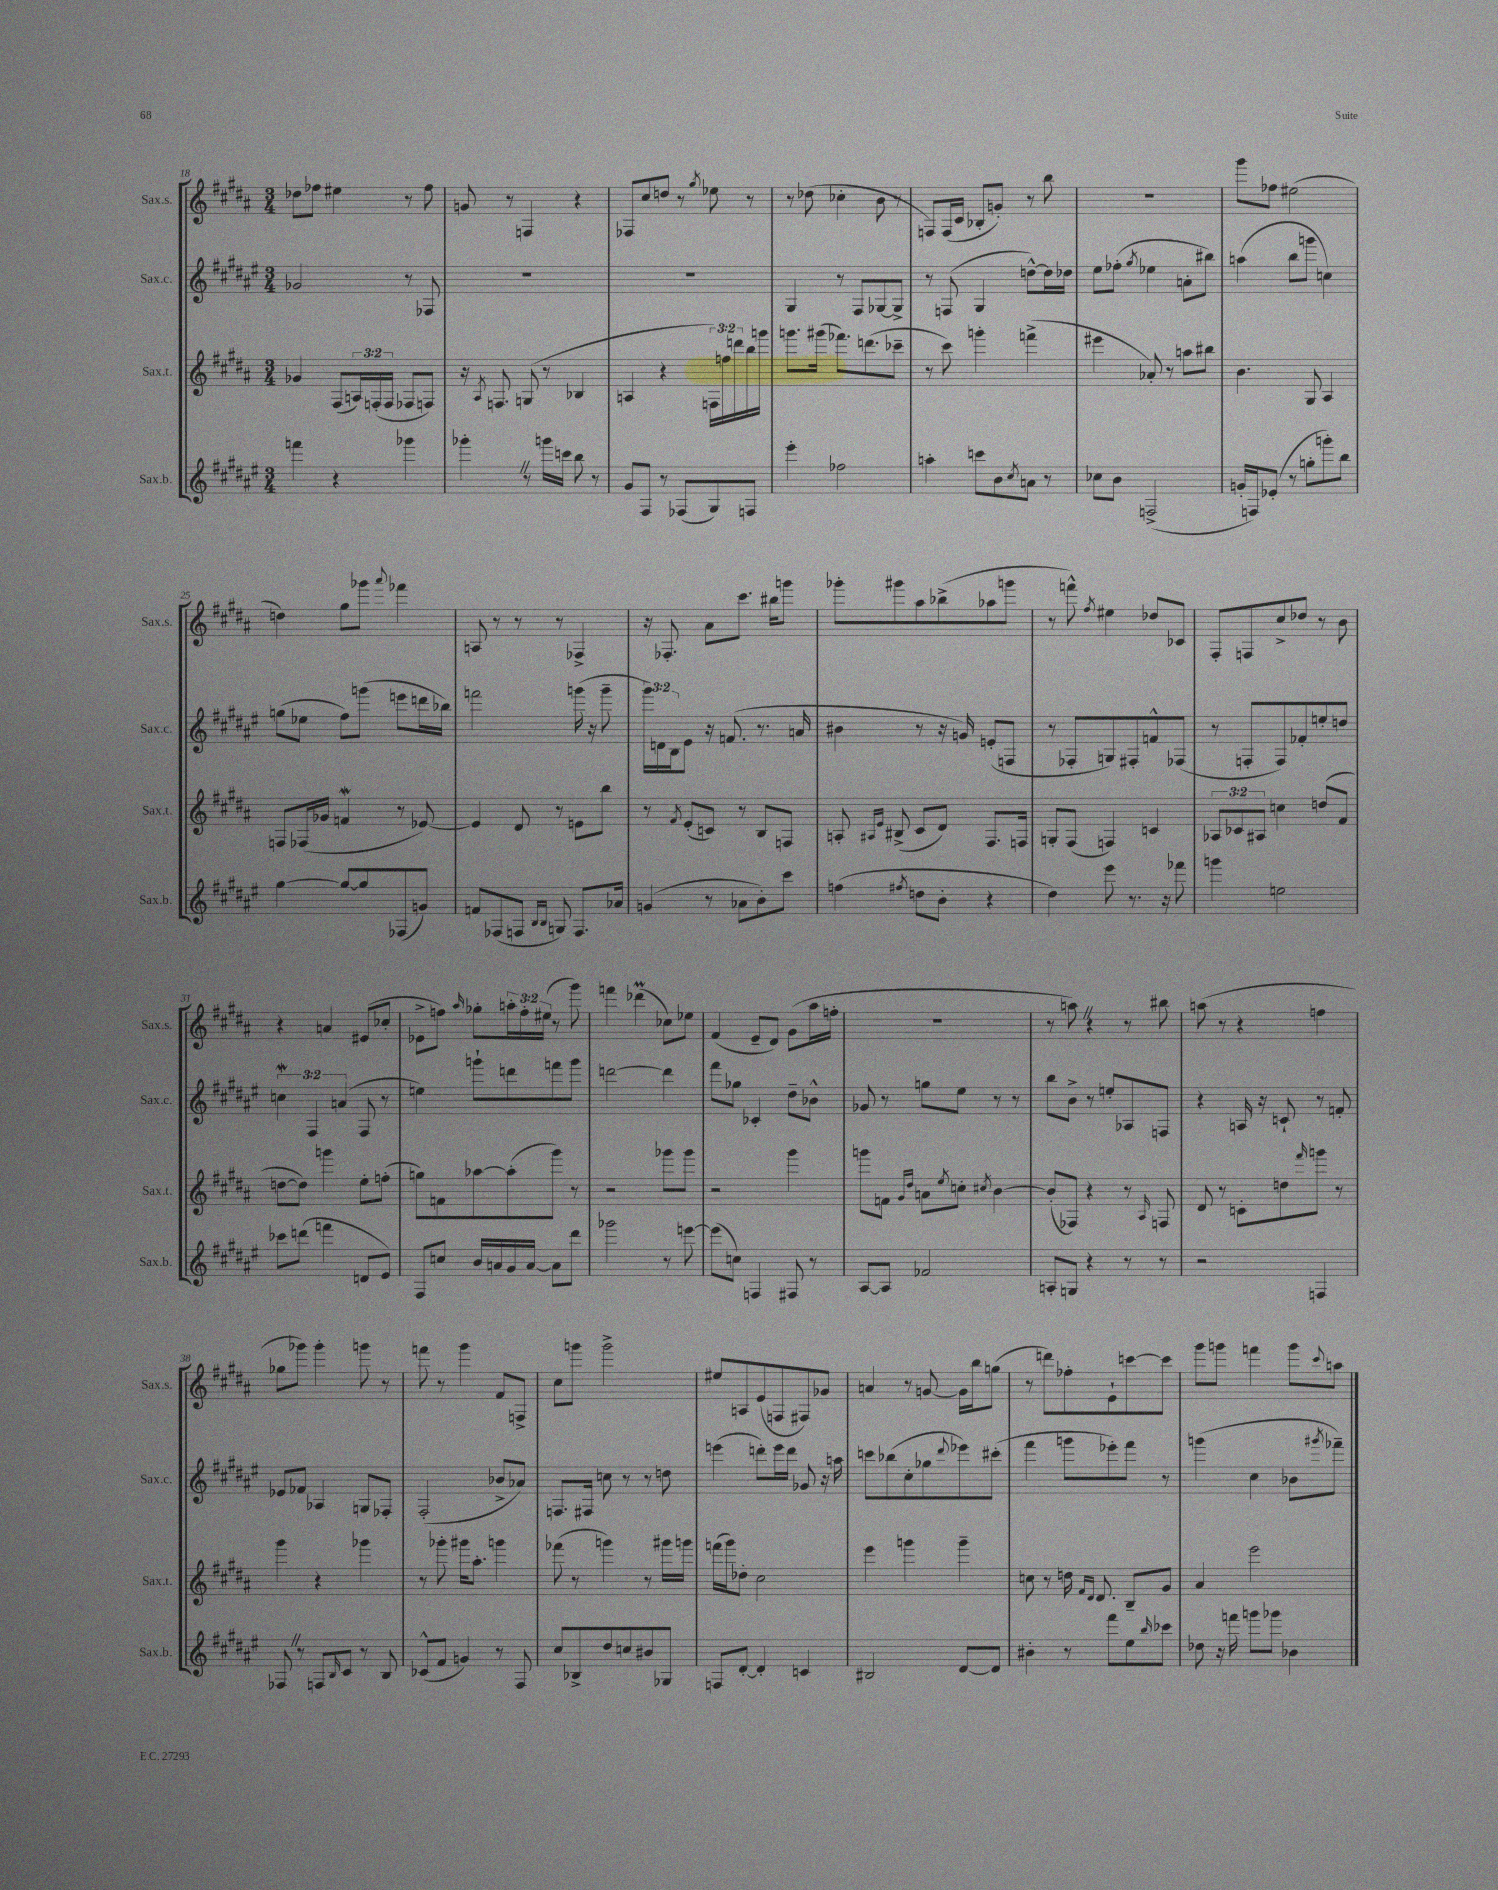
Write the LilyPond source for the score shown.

<<
\new StaffGroup <<
\new Staff = "s0" \with { instrumentName = "Sax.s." shortInstrumentName = "Sax.s." } {
    \clef treble \key b \major \numericTimeSignature \time 3/4 \override Staff.TupletNumber.text = #tuplet-number::calc-fraction-text
    des''8 fes''8 eis''4 r8 fes''8 |
    g'8 r8 f4 r4 |
    fes8 cis''8 d''8 r8 \acciaccatura { gis''8 } ees''8 r8 |
    r8 des''8( ces''4-. b'8 r8 |
    f8) f16( cis'16 bes8-. g'8-.) r8 b''8 |
    R2. |
    gis'''8 fes''8 eis''2( |
    d''4) gis''8 ges'''8 \appoggiatura { ais'''8 } fes'''4 |
    a8 r8 r8 r8 fes4-> |
    r16 fes8.-. ais'8 cis'''8. bis''16 g'''8 |
    ges'''8-. gis'''8 ais''8 bes''8->( aes''8 g'''8 |
    r8 f'''8-^) \acciaccatura { fis''8 } eis''4 des''8 ces'8 |
    fis8-. f8 cis''8-> des''8 r8 b'8 |
    r4 a'4 eis'8( ces''8-. |
    ees'8-> f''8) \grace { ais''16 } ges''8-. \tuplet 3/2 { a''16-. f''16-. eis''16( } r8 gis'''8) |
    f'''4 des'''4\prall( ces''8) ees''8 |
    fis'4( e'8-- dis'8) gis'8( ais''16 f''16-. |
    R2. |
    r8 a''8) \once \override BreathingSign.text = \markup { \musicglyph "scripts.caesura.straight" } \breathe r4 r8 bis''8 |
    a''8( r8 r4 f''4 |
    ges''8 ges'''8) ges'''4-. g'''8 r8 |
    f'''8 r8 gis'''4 fis'8 f8-> |
    cis''8 g'''8 g'''2-> |
    eis''8 a8 e'8( f8 fis8) ges'8 |
    a'4 r8 g'8~ g'16 b''16 g''8( |
    r8 d'''8) fes''8-. e'8-! c'''8~ c'''8 |
    gis'''8 g'''8 f'''4 g'''8 \appoggiatura { cis'''8 } a''8 \bar "|." |
}
\new Staff = "s1" \with { instrumentName = "Sax.c." shortInstrumentName = "Sax.c." } {
    \clef treble \key fis \major \numericTimeSignature \time 3/4 \override Staff.TupletNumber.text = #tuplet-number::calc-fraction-text
    ges'2 r8 fes8 |
    R2. |
    R2. |
    gis4 r8 fis8 ges8~ ges8-> |
    r8 f8( gis4 d''8~-^) d''16 des''16 |
    eis''8 fes''8-.( \acciaccatura { gis''8 } ees''4 a'8-. bis''8) |
    a''4( b''8 g'''8 c''4) |
    g''8( ees''8 fis''8) g'''8( e'''8 d'''16 bes''16) |
    f'''2 g'''16( r16 g'''8-- |
    \tuplet 3/2 { gis'''16) d'16 b16 } eis'8 r16 f'8.( r8. a'16 |
    bis'4 r8 r16 g'16) e'8-.( f8 |
    r8 fes8-. g8) fis8-. f'8-^ fes8( |
    r8 f8-. f8) fes'8-. e''8-. d''8 |
    \tuplet 3/2 { c''4\mordent fis4 a'4( } fis8 r8 |
    e''4) g'''8-! d'''8 f'''8 g'''8 |
    d'''2~ d'''4 |
    fis'''8 ges''8 ces'4-. dis''8-- bes'8-^ |
    ges'8 r8 g''8 eis''8 r8 r8 |
    b''8 b'8-> r8 e''8-. aes8 f8 |
    r4 a16 r16 c'8-! r8 f'8-. |
    ees'8 fes'8 aes4 g8 fes8-. |
    fis2-.( bes'8-> aes'8) |
    f8. fis16 c''8 r8 r8 d''8 |
    e'''4( d'''8-.) e'''16 d'''16 ges'8 r16 a''16 |
    c'''8 bes''8( cis''8-. ges''8 \appoggiatura { dis'''8 } ees'''8) cis'''8-.( |
    fis'''4 g'''8 ees'''8-.) fis'''8 r8 |
    g'''4( cis''4 bes'8 \acciaccatura { gis'''8 } fes'''8--) \bar "|." |
}
\new Staff = "s2" \with { instrumentName = "Sax.t." shortInstrumentName = "Sax.t." } {
    \clef treble \key b \major \numericTimeSignature \time 3/4 \override Staff.TupletNumber.text = #tuplet-number::calc-fraction-text
    ges'4 fis8( \tuplet 3/2 { a16) f16-.( f16 } fes8 f8) |
    r16 \acciaccatura { ais8 } f8. g8( r8 bes4 |
    a4 r4 \tuplet 3/2 { f16) f''16 d'''16 } b''16 g'''16 |
    g'''8. gis'''16( fes'''8.) d'''8.( ces'''8-- |
    r8 cis'''8) g'''4-. f'''4->( |
    eis'''4 aes'8-.) r8 a''8 bis''8 |
    b'4. gis8 ais4 |
    f8 fes16( ges'16 f'4\mordent r8 ees'8~) |
    ees'4 dis'8 r8 e'8 b''8 |
    r8 \acciaccatura { fis'8 } e'8-.( c'8) r8 b8 f8 |
    a8-. \grace { ais16 e'16 } bis8->( cis'8 dis'8) fis8. f16 |
    g8-. fis8( f4) c'4 |
    \tuplet 3/2 { aes8 ces'8 ais8 } c''4 d''8( fis'8 |
    d''8~ d''8) g'''4 e''8-. f''8-.( |
    g''8) f'8 aes''8~ aes''8-.( gis'''8) r8 |
    r2 ges'''8 ges'''8 |
    r2 gis'''4 |
    g'''8 f'8 \grace { gis'16 dis''16 } a'8 \acciaccatura { e''8 } c''8-. \acciaccatura { cis''8 } b'4~ |
    b'8-.( fes8) r4 r8 \grace { ais16 } f8 |
    dis'8 r8 c'8-. d''8 \grace { fis'''16 } g'''8 r8 |
    gis'''4 r4 ges'''4 |
    r8 ges'''8-. gis'''16 ais''8.-. g'''4 |
    fes'''8( r8 g'''4) r8 gis'''16 g'''16 |
    f'''16( gis'''16) des''8-. cis''2 |
    e'''4 g'''4 g'''4-- |
    c''8 r8 d''16 \grace { fis'16 dis'16 } dis'8. b8-- gis'8 |
    ais'4 e'''2 \bar "|." |
}
\new Staff = "s3" \with { instrumentName = "Sax.b." shortInstrumentName = "Sax.b." } {
    \clef treble \key fis \major \numericTimeSignature \time 3/4
    f'''4 r4 ges'''4 |
    ges'''4-. \once \override BreathingSign.text = \markup { \musicglyph "scripts.caesura.straight" } \breathe r8 g'''16 c'''16 b''8 r8 |
    gis'8 fis8 r8 fes8( gis8) f8 |
    eis'''4-. fes''2 |
    a''4-. c'''8 b'8 \acciaccatura { cis''8 } a'8 r8 |
    ces''8 b'8 f2->( |
    g'16-. f16) ees'8-.( r8 g''8-. g'''8-.) b''8 |
    gis''4~ gis''8~ gis''8 fes8( g'8) |
    f'8 fes8( f8 \grace { b16 b16 } g8) f8. aes'16 |
    g'4( r8 aes'8 b'8-.) cis'''8 |
    f''4( \acciaccatura { fis''8 } d''8 b'8-. r4 |
    dis''4) eis'''8 r8. r16 fes'''8 |
    g'''4 e''2 |
    ces'''8 d'''8( f'''4 d'8 eis'8) |
    fis8 c''8 b'16 a'16 gis'16 a'16~ a'8 dis'''8 |
    ges'''2 r8 e'''8~ |
    e'''8( c''8) f4 fis8 r8 |
    ais8~ ais8 fes'2 |
    a8-. g8 r4 r8 r8 |
    r2 f4 |
    fes8 \once \override BreathingSign.text = \markup { \musicglyph "scripts.caesura.straight" } \breathe r8 f8 \grace { b16 } cis'8 r8 b8 |
    ces'8-^( fis'8 g'4) r8 fis8 |
    cis''8 bes8-> dis''8 c''8 bis'8 ges8 |
    f8 dis'8~-. dis'4-. c'4 |
    bis2 dis'8~ dis'8 |
    bis'4-. r8 fis'''8 eis''8 \grace { b''16 } ces'''8 |
    des''8 r16 f'''16 g'''8 ges'''8 bes'4 \bar "|." |
}
>>
>>
\layout { \context { \Score currentBarNumber = #18 } }
